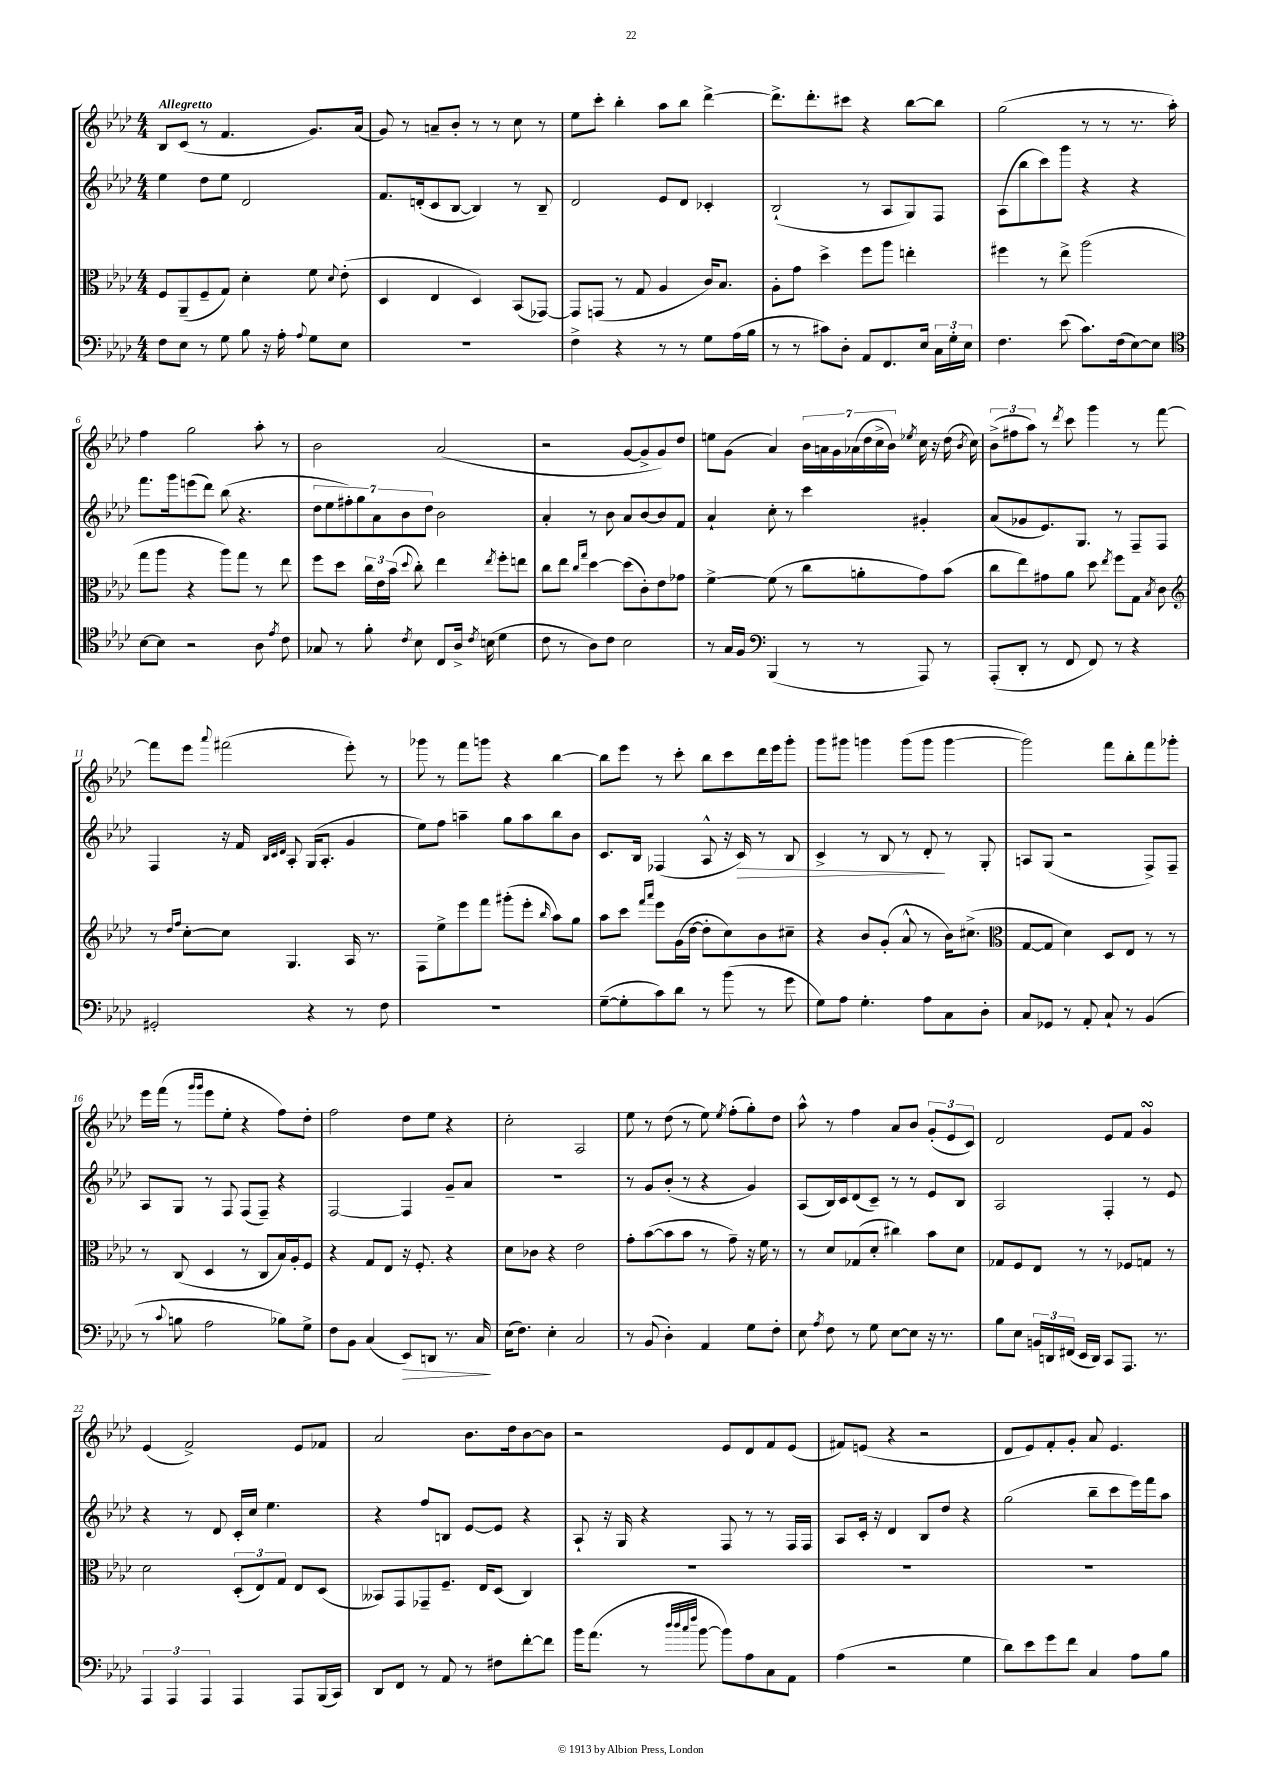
<<
\new StaffGroup <<
\new Staff = "s0" {
    \clef treble \key aes \major \numericTimeSignature \time 4/4 \tempo "Allegretto"
    \autoBeamOff bes8[ c'8]( r8 f'4. g'8.[) aes'16]( |
    g'8) r8 a'8[-- bes'8]-. r8 r8 c''8 r8 |
    ees''8[ c'''8]-. bes''4-. aes''8[ bes''8] des'''4~-> |
    des'''8.[-> des'''8.-. cis'''8] r4 bes''8[~ bes''8] |
    g''2( r8 r8 r8. aes''16-.) |
    f''4 g''2 aes''8-. r8 |
    bes'2 aes'2( |
    r2 g'8[~ g'8-> g'8) des''8] |
    e''8[ g'8]( aes'4) \tuplet 7/4 { bes'16[ a'16 g'16 aes'16( des''16 c''16-> bes'16]) } \acciaccatura { ees''8 } c''16 r16 des''16( \acciaccatura { bes'8 } c''16) |
    \tuplet 3/2 { bes'8[->( fis''8 aes''8]) } r8 \acciaccatura { des'''8 } c'''8 g'''4 r8 f'''8~ |
    f'''8[ ees'''8] \appoggiatura { aes'''8 } fis'''2( ees'''8-.) r8 |
    ges'''8 r8 f'''8[ g'''8] r4 bes''4~ |
    bes''8[ ees'''8] r8 c'''8-. bes''8[ c'''8 des'''16 ees'''16 g'''8]-. |
    g'''8[ gis'''8] g'''4 g'''8[( g'''8] g'''4~ |
    g'''2) f'''8[ bes''8-. f'''8 ges'''8]-. |
    ees'''16[ f'''16]( r8 \grace { g'''16[ g'''16] } ees'''8[ ees''8]-. r4 f''8[) des''8]-. |
    f''2 des''8[ ees''8] r4 |
    c''2-. aes2 |
    ees''8 r8 des''8( r8 ees''8) \acciaccatura { ees''8 } f''8[-.( g''8-.) des''8] |
    aes''8-^ r8 f''4 aes'8[ bes'8] \tuplet 3/2 { g'8[-.( ees'8 c'8]) } |
    des'2 ees'8[ f'8] g'4\turn |
    ees'4( f'2->) ees'8[ fes'8] |
    aes'2 bes'8.[ des''16 bes'8~ bes'8] |
    r2 ees'8[ des'8 f'8 ees'8]( |
    fis'8[) e'8]( r4 r2 |
    des'8[ ees'8) f'8-. g'8]-. aes'8 ees'4. \bar "|." |
}
\new Staff = "s1" {
    \clef treble \key aes \major \numericTimeSignature \time 4/4
    \autoBeamOff ees''4 des''8[ ees''8] des'2 |
    f'8.[ d'16-.( c'8 bes8]~ bes4) r8 bes8-- |
    des'2 ees'8[ des'8] ces'4-. |
    bes2-!( r8 aes8[ g8) f8] |
    aes8[( bes''8 c'''8) g'''8] r4 r4 |
    f'''8.[ g'''16 e'''8( des'''8]) bes''8( r4. |
    \tuplet 7/4 { des''8[ ees''8 fis''8-.) g''8 aes'8 bes'8 des''8] } bes'2 |
    aes'4-. r8 bes'8 aes'8[ bes'8~ bes'8 f'8] |
    aes'4-! c''8-. r8 c'''4 gis'4-. |
    aes'8[( ges'8 ees'8.) g8.] r8 f8[-- f8] |
    f4 r16 f'16 \grace { bes32[ c'32 des'32] } aes8-. g16[( aes8.]-. g'4 |
    ees''8[) f''8] a''4-- g''8[ a''8 bes''8 bes'8] |
    c'8.[ bes16] fes4( aes8-^ r16 c'16\>) r8 bes8 |
    c'4-> r8 bes8 r8 des'8-.\! r8 g8-. |
    a8[ g8]( r2 f8[->) f8]-- |
    aes8[ g8] r8 f8 f8[( f8]--) r4 |
    f2~ f4 g'8[-- aes'8] |
    R1 |
    r8 g'8[ bes'8]-.( r8 r4 g'4) |
    aes8[( bes16) c'16 des'8( c'8]--) r8 r8 ees'8[ bes8] |
    aes2 f4-. r8 ees'8 |
    r4 r8 des'8 c'16[-. c''16] ees''4. |
    r4 f''8[ b8] ees'8[~ ees'8] r4 |
    aes8-! r16 g16 r4 f8 r8 r8 f16[ f16] |
    aes8[ c'16]-. r16 des'4 bes8[ des''8] r4 |
    g''2( bes''8[-- c'''8 ees'''16) f'''16 aes''8] \bar "|." |
}
\new Staff = "s2" {
    \clef alto \key aes \major \numericTimeSignature \time 4/4
    \autoBeamOff f8[ aes,8--( f8-- g8]) des'4-. f'8 \appoggiatura { des'8 } ees'8-.( |
    des4 ees4 des4) bes,8[( ges,8]~) |
    ges,8[ g,8]( r8 g8 aes4 c'16[) bes8.] |
    aes8[-. g'8] des''4-> f''8[ aes''8] e''4-. |
    fis''4 r8 ees''8-> aes''2( |
    g''8[ aes''8] r4 aes''8[) g''8] r8 ees''8 |
    f''8[ des''8] \tuplet 3/2 { c''16[ ees'16 bes'16]( } \appoggiatura { des''8 } c''8-.) ees''4 \acciaccatura { ees''8 } f''8[-. e''8] |
    c''8[ ees''8] \grace { c''16[ g''16] } des''4~ des''8[( c'8-.) ees'8 ges'8] |
    f'4~-> f'8( r8 c''8[ a'8-. g'8) bes'8]( |
    c''8[ ees''8) gis'8 aes'8] des''8 \acciaccatura { ees''8 } f''8[ g8] \acciaccatura { bes8 } c'8 |
    \clef treble r8 \grace { des''16[ f''16] } c''8[~-. c''8] g4. aes16 r8. |
    f8[ ees''8-> ees'''8 f'''8] gis'''8[-.( ees'''8]-. \grace { bes''16 } aes''8[) g''8] |
    aes''8[ c'''8] \grace { f'''16[ aes'''16] } ees'''8[ g'16( des''16]~ des''8[-. c''8) bes'8 cis''8]-- |
    r4 bes'8[ g'8]-.( aes'8-^ r8 bes'16[) cis''8.]->( |
    \clef alto g8[~ g8] des'4) des8[ ees8] r8 r8 |
    r8 c8( des4 r8 c8[ bes16) aes16-. f8] |
    r4 g8[ ees8] r16 f8.-. r4 |
    des'8[ ces'8] r4 ees'2 |
    g'8[-. bes'8~( bes'8 bes'8] r8 g'8--) r16 f'16 r8 |
    r8 des'8[ ges8( des'8]-. cis''4) bes'8[ des'8] |
    ges8[ f8 ees8] r8 r8 fes8[ g8] r8 |
    des'2 \tuplet 3/2 { des8[-.( ees8) g8] } ees8[ des8]( |
    beses,8[) g,8 ges,8-- f8.]-- ees16[ des8]( c4) |
    R1 |
    R1 |
    R1 \bar "|." |
}
\new Staff = "s3" {
    \clef bass \key aes \major \numericTimeSignature \time 4/4
    \autoBeamOff f8[ ees8] r8 g8 bes8 r16 aes16-. \appoggiatura { aes8 } g8[ ees8] |
    R1 |
    f4-> r4 r8 r8 g8[ aes16( bes16] |
    r8 r8 cis'8[) des8]-. aes,8[ f,8. ees16] \tuplet 3/2 { c16[ g16-. ees16] } |
    f4. ees'8( c'8.[) f16( ees8~) ees8] |
    \clef tenor bes8[~ bes8] r2 aes8 \acciaccatura { ees'8 } c'8 |
    ges8 r8 f'8-. \acciaccatura { c'8 } bes8 c8[ aes16]-> \acciaccatura { c'8 } b16( des'4 |
    c'8 r8 aes8[) c'8] bes2 |
    r8 g16[ f16] \clef bass bes,,4( r8 r8 aes,,8) r8 |
    aes,,8[-.( des,8]-. r8 f,8 f,8) r8 r4 |
    gis,2-. r4 r8 f8 |
    R1 |
    g8[~--( g8-. c'8) des'8] r8 bes'8( r8 g'8 |
    g8[) aes8] g4.-. aes8[ c8 des8]-. |
    c8[ ges,8] r8 aes,8-. c8-! r8 bes,4( |
    r8 \appoggiatura { c'8 } b8 aes2 bes8[) g8]-> |
    f8[ bes,8] c4( ees,8[\>) d,8] r8. c16\! |
    ees16[( f8.]) ees4-. c2 |
    r8 bes,8( des4-.) aes,4 g8[ f8]-. |
    ees8 \acciaccatura { aes8 } f8 r8 g8 ees8[~ ees8] r16 r8. |
    bes8[ ees8] \tuplet 3/2 { b,16[ d,16 fis,16]( } ees,16[ d,16]) c,8[ aes,,8.] r8. |
    \tuplet 3/2 { aes,,4 aes,,4 aes,,4 } aes,,4 aes,,8[ bes,,16( c,16]) |
    des,8[ f,8] r8 aes,8 r8 fis8[ f'8~-. f'8] |
    bes'16[ aes'8.]( r8 \grace { des''32[ des''32 c''32 f''32] } bes'8~ bes'8[) aes8 c8 aes,8] |
    aes4( r2 g4 |
    des'8[) ees'8 g'8 f'8] c4 aes8[ bes8] \bar "|." |
}
>>
>>
